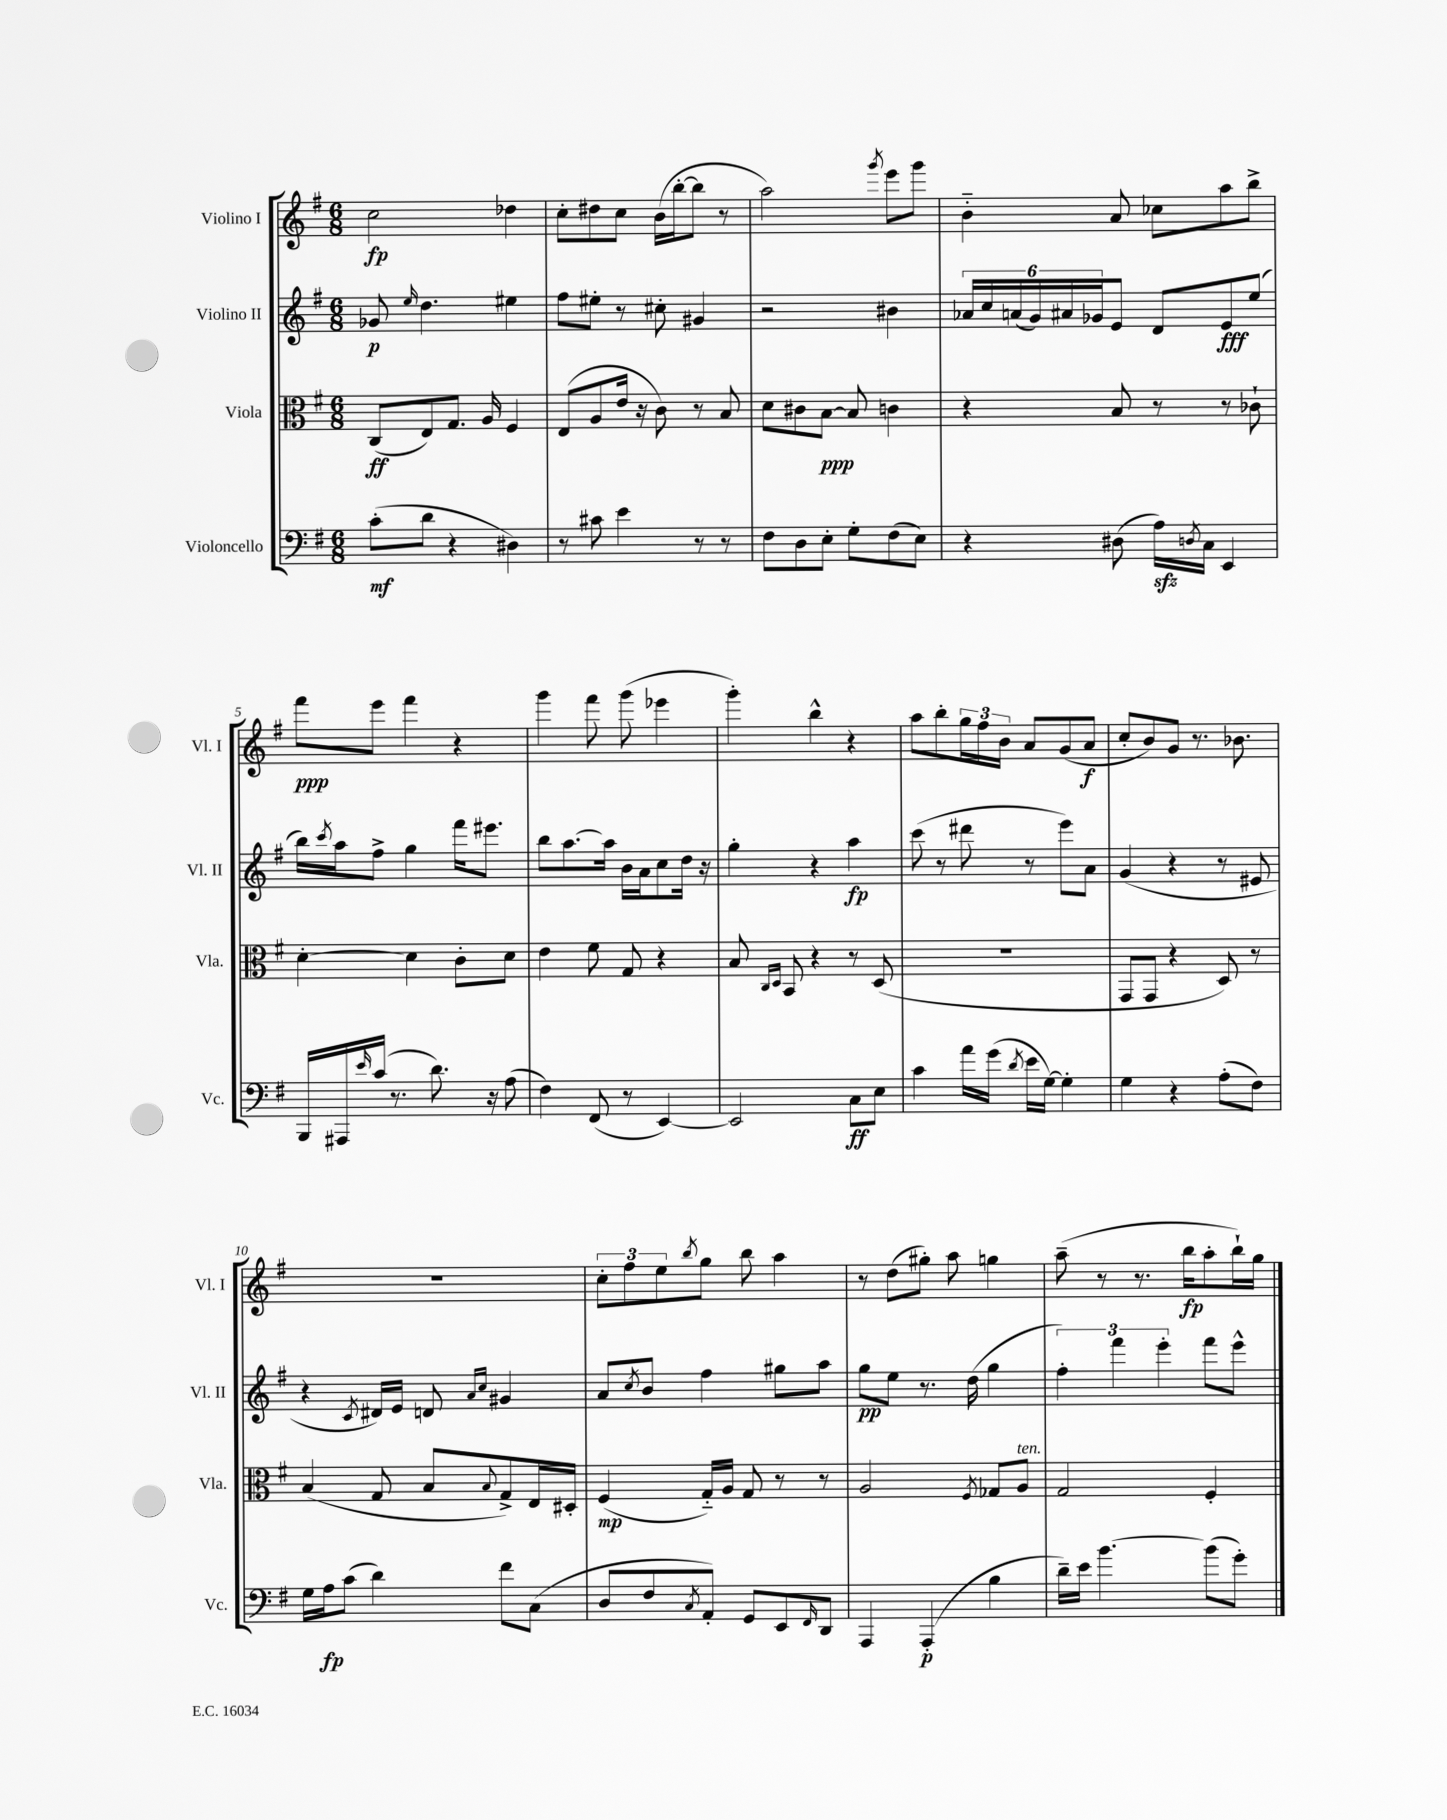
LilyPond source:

<<
\new StaffGroup <<
\new Staff = "s0" \with { instrumentName = "Violino I" shortInstrumentName = "Vl. I" } {
    \clef treble \key g \major \numericTimeSignature \time 6/8
    c''2\fp des''4 |
    c''8-. dis''8 c''8 b'16( b''16~-. b''8 r8 |
    a''2) \acciaccatura { g'''8 } e'''8 g'''8 |
    b'4-_ a'8 ces''8 a''8 b''8-> |
    fis'''8\ppp e'''8 fis'''4 r4 |
    g'''4 fis'''8 g'''8( ees'''4 |
    g'''4-.) b''4-^ r4 |
    a''8 b''8-. \tuplet 3/2 { g''16 fis''16 b'16 } a'8 g'8( a'8\f |
    c''8-. b'8) g'8 r8. bes'8. |
    R2. |
    \tuplet 3/2 { c''8-. fis''8 e''8 } \acciaccatura { b''8 } g''8 b''8 a''4 |
    r8 d''8( gis''8-.) a''8 g''4 |
    a''8--( r8 r8. b''16\fp a''8-. b''16-!) g''16 \bar "|." |
}
\new Staff = "s1" \with { instrumentName = "Violino II" shortInstrumentName = "Vl. II" } {
    \clef treble \key g \major \numericTimeSignature \time 6/8
    ges'8\p \grace { e''16 } d''4. eis''4 |
    fis''8 eis''8-. r8 cis''8-. gis'4 |
    r2 bis'4 |
    \tuplet 6/4 { aes'16 c''16 a'16( g'16) ais'16 ges'16 } e'8 d'8 e'8\fff e''8( |
    b''16) \acciaccatura { c'''8 } a''16 fis''8-> g''4 fis'''16 eis'''8. |
    b''8 a''8.~ a''16 b'16 a'16 c''8 d''16 r16 |
    g''4-. r4 a''4\fp |
    c'''8( r8 dis'''8 r8 e'''8) a'8 |
    g'4( r4 r8 eis'8 |
    r4 \acciaccatura { c'8 } dis'16) e'16 d'8 \grace { a'16 c''16 } gis'4 |
    a'8 \acciaccatura { c''8 } b'8 fis''4 gis''8 a''8 |
    g''8\pp e''8 r8. d''16( g''4 |
    \tuplet 3/2 { fis''4-.) fis'''4 e'''4-. } fis'''8 e'''8-^ \bar "|." |
}
\new Staff = "s2" \with { instrumentName = "Viola" shortInstrumentName = "Vla." } {
    \clef alto \key g \major \numericTimeSignature \time 6/8
    c8\ff( e8) g8. a16 fis4 |
    e8( a8 e'16 r16 c'8) r8 b8 |
    d'8 cis'8 b8~\ppp b8 c'4 |
    r4 b8 r8 r8 ces'8-! |
    d'4~-. d'4 c'8-. d'8 |
    e'4 fis'8 g8 r4 |
    b8 \grace { c16 d16 } b,8 r4 r8 d8( |
    R2. |
    g,8 g,8 r4 d8) r8 |
    b4( g8 b8 \appoggiatura { b8 } g8->) e16 dis16-. |
    fis4\mp( g16-_) a16 g8 r8 r8 |
    a2 \acciaccatura { fis8 } ges8 a8^\markup { \italic "ten." } |
    g2 fis4-. \bar "|." |
}
\new Staff = "s3" \with { instrumentName = "Violoncello" shortInstrumentName = "Vc." } {
    \clef bass \key g \major \numericTimeSignature \time 6/8
    c'8-.\mf( d'8 r4 dis4) |
    r8 cis'8 e'4 r8 r8 |
    fis8 d8 e8-. g8-. fis8( e8) |
    r4 dis8( a16\sfz) \acciaccatura { d8 } c16 e,4 |
    b,,16 ais,,16 \grace { e'16 } c'16( r8. d'8.) r16 a8( |
    fis4) fis,8( r8 e,4~) |
    e,2 c8\ff e8 |
    c'4 a'16 g'16( \acciaccatura { d'8 } e'16 g16~) g4-. |
    g4 r4 a8-.( fis8) |
    g16 a16\fp c'8( d'4) fis'8 c8( |
    d8 fis8 \acciaccatura { c8 } a,8-.) g,8 e,8 \grace { fis,16 } d,8 |
    a,,4 a,,4-.\p( b4 |
    d'16--) e'16 b'4.~ b'8( g'8-.) \bar "|." |
}
>>
>>
